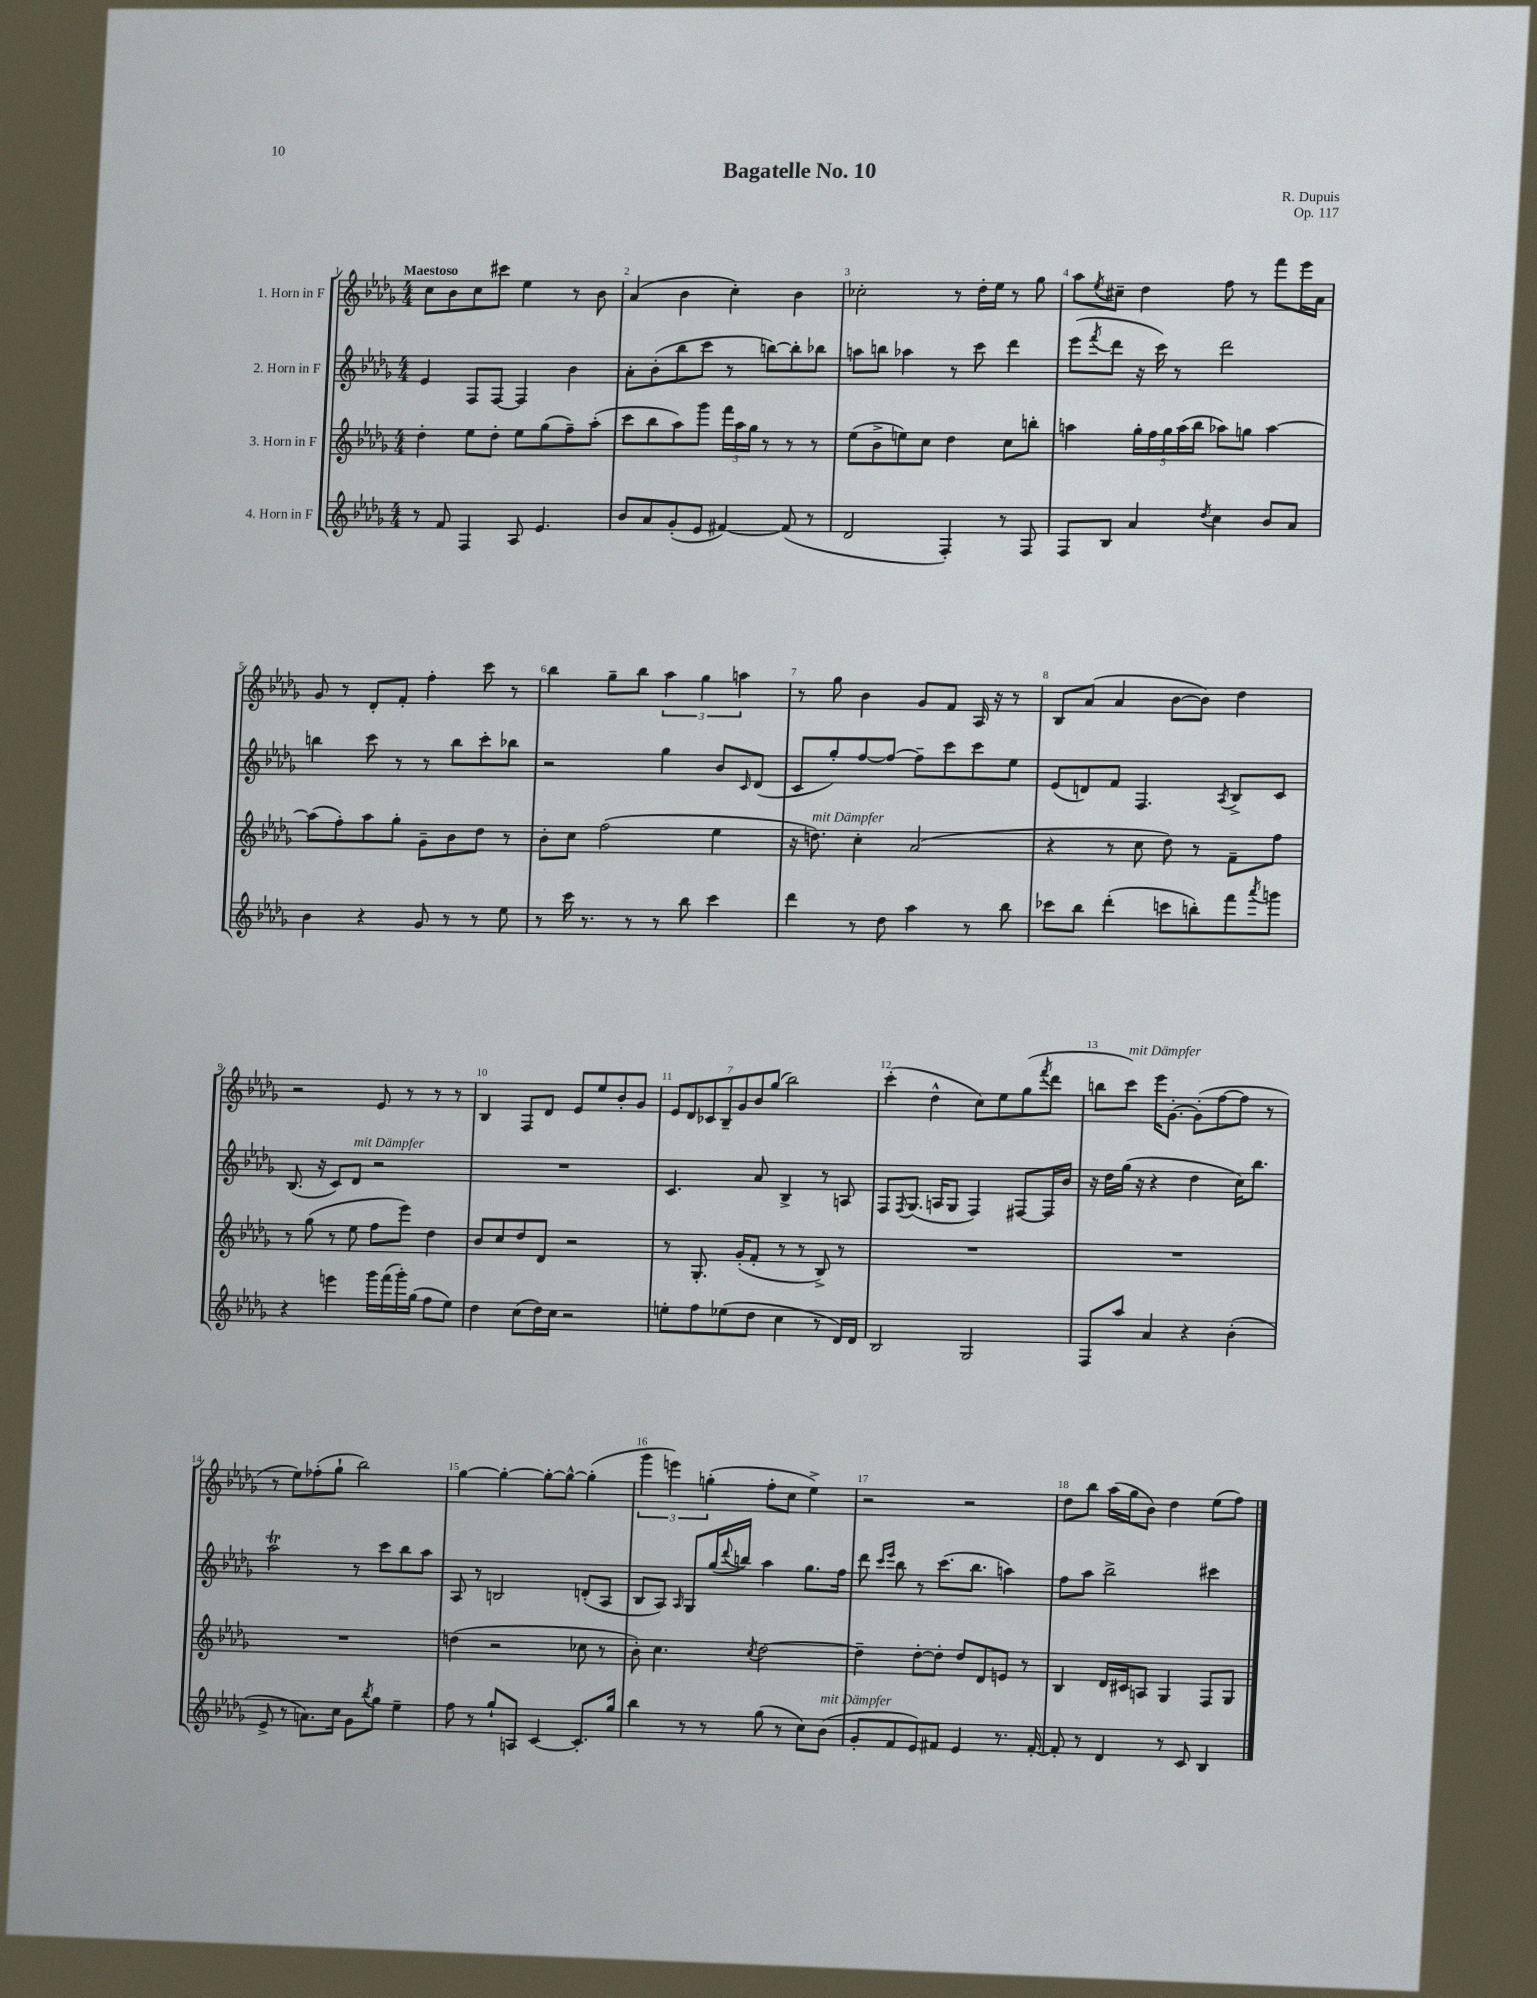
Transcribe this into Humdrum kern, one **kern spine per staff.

**kern	**kern	**kern	**kern
*staff4	*staff3	*staff2	*staff1
*clefG2	*clefG2	*clefG2	*clefG2
*k[b-e-a-d-g-]	*k[b-e-a-d-g-]	*k[b-e-a-d-g-]	*k[b-e-a-d-g-]
*M4/4	*M4/4	*M4/4	*M4/4
8r	4dd-'\	4e-/	8cc\L
8f/	.	.	8b-\
4F/	8ee-\L	8F/L	8cc\
.	8dd-'\J	[8F/J	8ccc#\J
8A-/	8ee-\L	4F/]	4ee-\
4.e-/	(8gg-\	.	.
.	8ff~\)	4b-\	8r
.	(8aa-'\J	.	8b-\
=	=	=	=
8b-/L	8ccc\L	8a-'\L	(4a-/
8a-/	8bb-\	(8b-'\	.
(8g-'/	8aa-\)	8bb-\	4b-\
8e-/J	8ggg-\J	8ccc\J	.
[4f#/)	24fff\LL	8r	4cc'\)
.	24aa-\	.	.
.	24gg-\JJ	.	.
.	8r	[8bb\L)	.
(8f#/]	8r	8bb'\]	4b-\
8r	8r	8bb-\J	.
=	=	=	=
2d-/	(8ee-\L	8aa\L	2cc-'\
.	8b-^\	8bb\J	.
.	8ee\)	4aa-\	.
.	8cc\J	.	.
4F'/)	4dd-\	8r	8r
.	.	8ccc\	16dd-'\LL
.	.	.	16ee-\JJ
8r	8cc\L	4ddd-\	8r
8F/	8bb'\J	.	8gg-\
=	=	=	=
8F/L	4aa\	(8eee-\L	8aa-\L
.	.	8qfff/	8qee-/
8B-/J	.	8ddd-\J	8cc#~\J
4a-/	20gg-'\LL	16r	4dd-\
.	20ff\	.	.
.	.	16ccc\)	.
.	20gg-\	.	.
.	.	8r	.
.	(20aa\	.	.
.	20bb-\JJ	.	.
8qdd-/	.	.	.
4cc\	8aa-\L)	2ddd-\	8ff\
.	8gg\J	.	8r
8b-/L	[4aa-\	.	8fff\L
8a-/J	.	.	16eee-\L
.	.	.	16a-\JJ
=	=	=	=
4b-\	(8aa-\]L	4bb\	8g-/
.	8ff'\)	.	8r
4r	8aa-\	8ccc\	8d-'/L
.	8gg-'\J	8r	8f'/J
8g-/	8g-~\L	8r	4ff'\
8r	8b-\	8bb\L	.
8r	8dd-\J	8ccc'\	8ccc\
8ee-\	8r	8bb-\J	8r
=	=	=	=
8r	8b-'\L	2r	4bb-\
16ccc\	8cc\J	.	.
8.r	.	.	.
.	(2ff\	.	8gg-~\L
8r	.	.	8bb-\J
8r	.	4gg-\	6aa-\
8bb-\	.	.	.
.	.	.	6gg-\
4ccc\	4ee-\	8b-/L	.
.	.	.	6aa\
.	.	16qqc/	.
.	.	(8d-/J	.
=	=	=	=
4ddd-\	16r	8c/L	8r
.	8.dd\)	.	.
.	.	8gg-'/)	8gg-\
8r	4cc'\	[8ff/	4b-\
8dd-\	.	8ff/_J	.
4aa-\	(2a-/	8ff~\]L	8g-/L
.	.	8ccc\	8f/J
8r	.	8ccc\	16A-/
.	.	.	16r
8bb-\	.	8ee-\J	8r
=	=	=	=
8ccc-\L	4r	(8e-/L	8B-/L
8bb-\J	.	8d/)	(8a-/J
(4ddd-'\	8r	8f/J	4a-/
.	8cc\	4.F/	.
8ccc\L	8dd-\)	.	[8b-\L
8bb'\)	8r	.	8b-\]J)
.	.	8qA-/	.
8fff\	8f~\L	8B-^/L	4dd-\
8qaaa-/	.	.	.
8ggg\J	8ff\J	8c/J	.
=	=	=	=
4r	8r	(8.B-/	2r
.	(8gg-\	.	.
.	.	16r	.
4eee\	8r	8c/L)	.
.	8ee-\	8d-/J	.
16ggg-\LL	8ff\L	2r	8e-/
(16fff\	.	.	.
16ggg-'\)	8eee-\J)	.	8r
(16gg-\JJ	.	.	.
8ff\L	4dd-\	.	8r
8ee-\J)	.	.	8r
=	=	=	=
4dd-\	8b-/L	1r	4B-/
.	8cc/	.	.
(8cc\L	8dd-/	.	8F/L
16dd-\L)	8d-/J	.	8d-/J
16cc\JJ	.	.	.
2r	2r	.	8e-/L
.	.	.	8ee-/
.	.	.	8b-'/
.	.	.	8g-/J
=	=	=	=
8ee'\L	8r	4.c/	14e-/L
.	.	.	14d-/
8ff\	8.G-'/	.	.
.	.	.	14c-/
.	.	.	14B-~/
(8ee-\	.	.	.
.	.	.	14g-/
.	(16g-'/LK	.	.
.	.	.	14b-/
8dd-\J	8f'/J	8a-/	.
.	.	.	(14gg-/J
4cc\	8r	4B-^/	2bb-\)
.	8r	.	.
8r	8B-^/)	8r	.
16d-/LL)	8r	8A/	.
16d-/JJ	.	.	.
=	=	=	=
2B-/	1r	8F/L	(4ccc'\
.	.	8qF/	.
.	.	(8.G-/J	.
.	.	.	4dd-^^\
.	.	16A/LK	.
.	.	8G-/J	.
2G-/	.	4F/)	8cc\L)
.	.	.	8ee-\
.	.	[8F#/L	(8gg-\
.	.	.	8qfff/
.	.	16F#/]L	8ddd-\J
.	.	16b-/JJ	.
=	=	=	=
8F/L	1r	16r	8bb\L
.	.	16dd-\LL	.
8aa-/J	.	(16gg-\JJ	8ccc\J)
.	.	16r	.
4a-/	.	4r	16eee-\LK
.	.	.	[8.g-'\J
4r	.	4dd-\	(8g-'\]L
.	.	.	[8ff\
(4b-'\	.	16cc\LK)	8ff\]J
.	.	8.bb-\J	.
.	.	.	8r
=	=	=	=
8e-^/	1r	2aa-\	8r
8r	.	.	8ee-\L)
8.a\L)	.	.	(8ff-'\
.	.	.	8gg-`\J
16cc\Jk	.	.	.
8g-\L	.	8r	2bb-\)
8qbb-/	.	.	.
8gg-\J	.	8ccc\L	.
4ee-~\	.	8bb-\	.
.	.	8aa-\J	.
=	=	=	=
8ff\	(4dd\	8A-/	[4gg-\
8r	.	8r	.
8gg-`/L	2r	2B/	4gg-'\_
8A/J	.	.	.
[4c/	.	.	8gg-'\_L
.	.	.	8gg-^^\_J
8.c'/]L	8cc-\	(8d'/L	(4gg-'\]
.	8r	8A-/J	.
16gg-/Jk	.	.	.
=	=	=	=
4bb-\	8b-'\)	8B-/L	6ggg-\
.	4.cc\	8A-/J)	.
.	.	.	6eee\)
.	.	16qqA-/	.
8r	.	8G-/L	.
.	.	.	(6gg'\
8r	.	(16gg-/L	.
.	.	8qqddd-/	.
.	.	16bb/JJ)	.
.	8qcc/	.	.
(8gg-\	[2dd-\	4aa-\	8ff'\L
8r	.	.	8cc\J
8cc\L)	.	8.gg-\L	4ee-^\)
(8b-\J	.	.	.
.	.	16ff\Jk	.
=	=	=	=
8g-'/L	4dd-~\]	8ddd-\	2r
.	.	16qqccc/LL	.
.	.	16qqeee-/JJ	.
8f/	.	8bb-\	.
8e-/)	[8dd-'\L	8r	.
8f#/J	8dd-'\]J	(8.ccc\L	.
4e-/	8dd-/L	.	2r
.	.	8.bb-\J	.
.	8d-/	.	.
8.r	8e/J	4aa\)	.
.	8r	.	.
[16f#'/	.	.	.
=	=	=	=
8f#'/]	4B-/	8ff\L	8dd-\L
8r	.	8aa-\J	8bb-\J
4d-/	16d-/LL	2bb-^\	(16aa-\LL
.	16c#/J	.	16gg-\J
.	8A/J	.	8b-\J)
8r	4G-/	.	4dd-\
8c/	.	.	.
4B-/	8F/L	4ccc#\	(8ee-\L
.	8G-/J	.	8ff\J)
==	==	==	==
*-	*-	*-	*-
